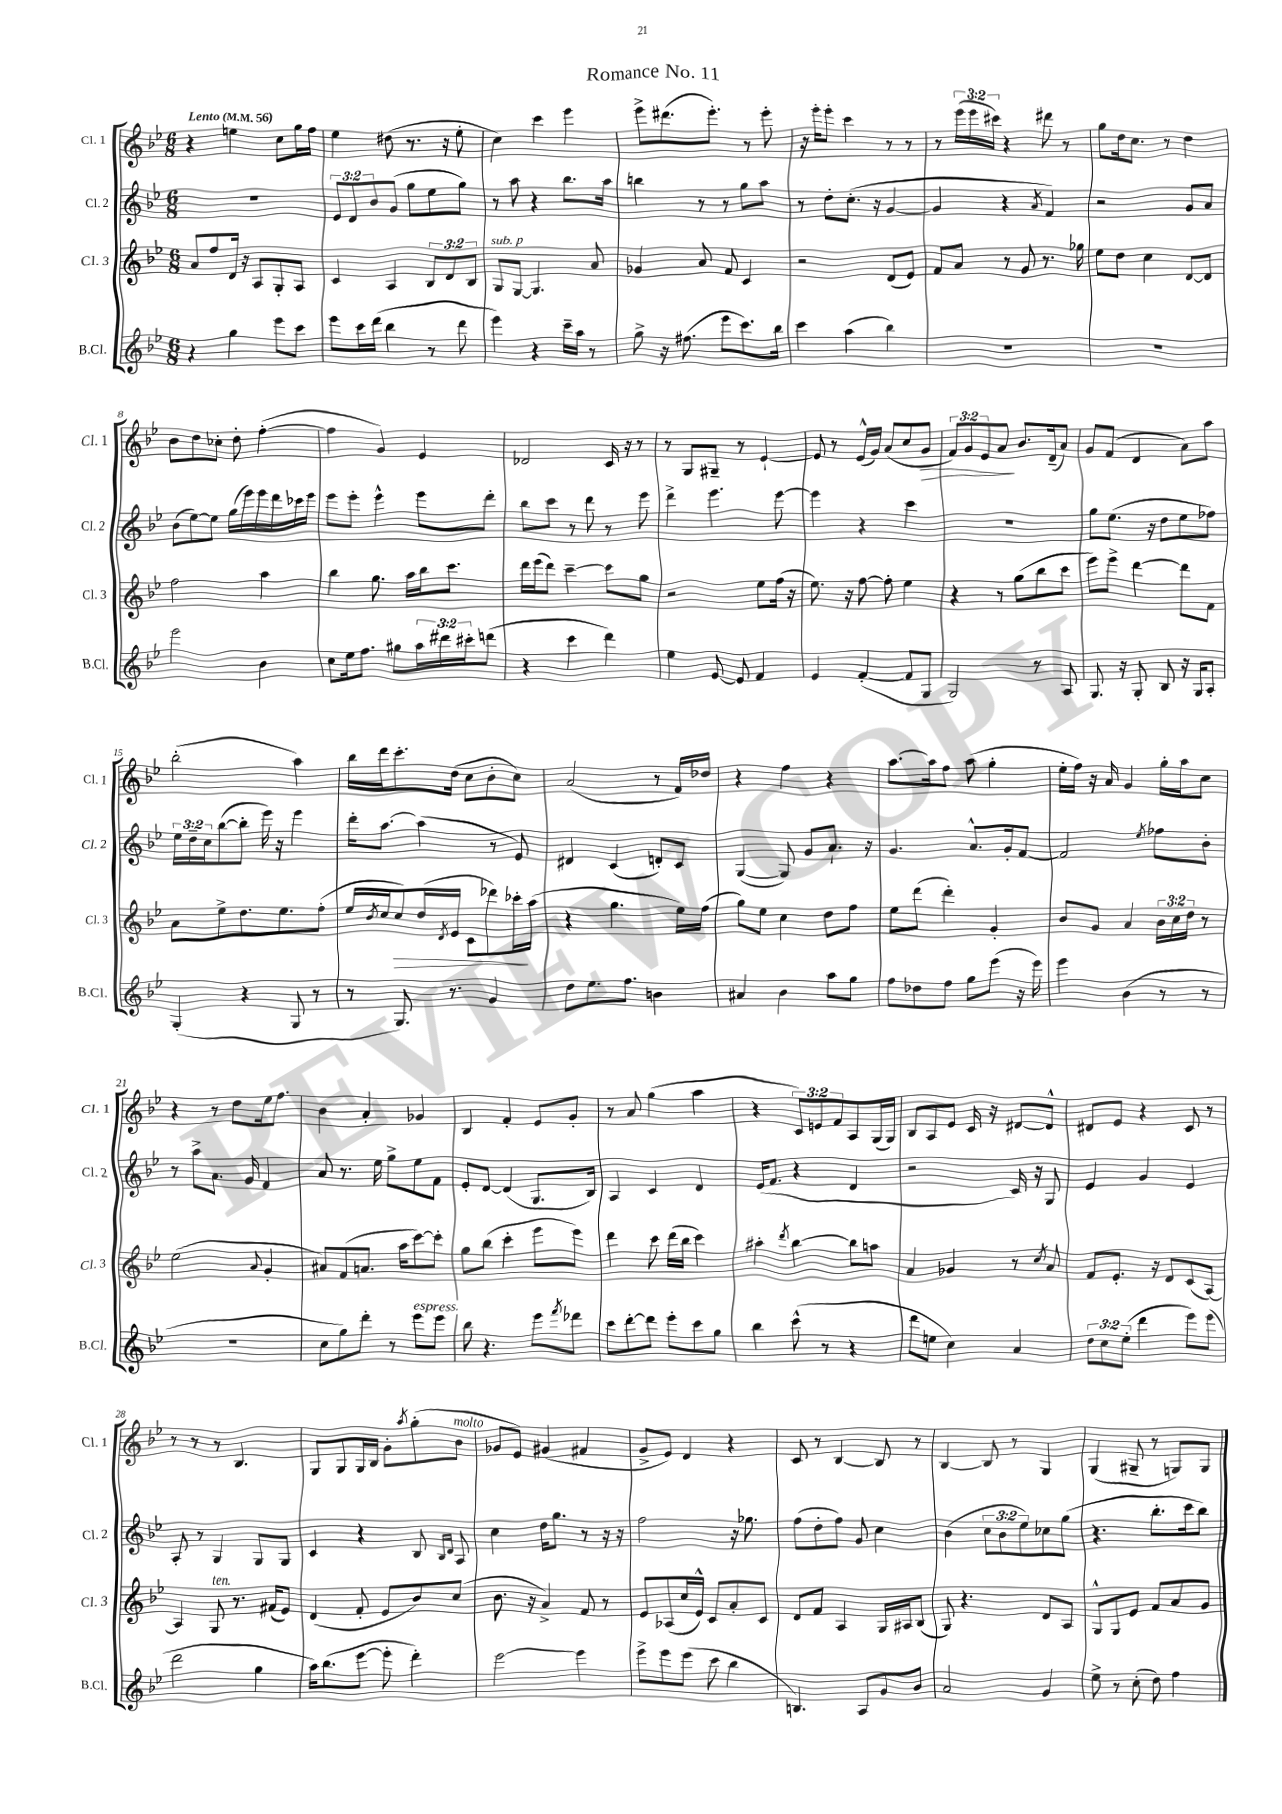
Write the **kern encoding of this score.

**kern	**kern	**kern	**kern
*staff4	*staff3	*staff2	*staff1
*clefG2	*clefG2	*clefG2	*clefG2
*k[b-e-]	*k[b-e-]	*k[b-e-]	*k[b-e-]
*M6/8	*M6/8	*M6/8	*M6/8
*MM56	*MM56	*MM56	*MM56
4r	8a	2.r	4r
.	8ff	.	.
4gg	16d	.	4ee
.	16r	.	.
.	8A	.	.
8eee-	8G'	.	8cc
8ccc	8A	.	16gg
.	.	.	16ff
=	=	=	=
8eee-	4c	12e-	4ee-
.	.	12d	.
16ccc	.	.	.
.	.	12b-	.
(16ddd	.	.	.
4bb-	4A	(8g	(8dd#
.	.	8gg	8.r
8r	12B-	8ee-	.
.	.	.	16r
.	12d	.	.
8ddd	.	8gg)	8ee-'
.	12B-	.	.
=	=	=	=
4eee-)	8G	8r	4cc)
.	[8G	8aa	.
4r	4.G]	4r	4ccc
16ccc~	.	8.bb-	4eee-
16aa	.	.	.
8r	8a	.	.
.	.	16aa	.
=	=	=	=
8gg^	4g-	4bb	8eee-^
16r	.	.	(8.ddd#
(8.ff#	.	.	.
.	8a	8r	.
.	.	.	8.eee-')
8eee-	8f	8r	.
8.ccc)	4c	8gg	8r
.	.	8aa	8eee-'
16bb-	.	.	.
=	=	=	=
4ccc	2r	8r	16r
.	.	.	16eee-'
.	.	8dd'	8eee-'
(4aa	.	(8.cc'	4ccc
.	.	16r	.
4bb-)	(8d	[4g	8r
.	8e-)	.	8r
=	=	=	=
2.r	8f	4g]	8r
.	8a	.	(24eee-
.	.	.	24eee-
.	.	.	24ccc#)
.	8r	4r	4r
.	8g	.	.
.	.	8qa	.
.	8.r	4f)	8ddd#
.	.	.	8r
.	16gg-	.	.
=	=	=	=
2.r	8ee-	2r	8gg
.	8dd	.	16dd
.	.	.	8.cc
.	4cc	.	.
.	.	.	8r
.	[8d	8g	4dd
.	8d]	8a	.
=	=	=	=
2eee-	2ff	(8b-	8b-
.	.	[8ee-)	8dd
.	.	8ee-]	8cc-'
.	.	(16gg	8dd'
.	.	16eee-)	.
4b-	4aa	16eee-	([4ff'
.	.	16ddd	.
.	.	16ccc-	.
.	.	16eee-	.
=	=	=	=
8cc	4bb-	8eee-	4ff]
16ee-	.	8eee-'	.
8.ff	.	.	.
.	8.gg	4eee-^^	4g)
8gg#	.	.	.
.	16aa	.	.
24aa	16bb-	8eee-	4e-
24ddd#	.	.	.
.	8.ccc	.	.
24ccc#'	.	.	.
(8ddd	.	8ddd'	.
=	=	=	=
4r	16ddd	8bb-	2d-
.	(16eee-	.	.
.	8ddd)	8ccc	.
4ccc	[4ccc~	8r	.
.	.	8ddd	.
4ddd)	8ccc]	8r	16c
.	.	.	16r
.	8gg	8eee-	8r
=	=	=	=
4ee-	2r	4ddd^	8r
.	.	.	8G
[8e-	.	4.eee-	8G#~
8e-]	.	.	8r
4f	8ee-	.	[4e-`
.	(16ff	[8eee-	.
.	16r	.	.
=	=	=	=
4e-	8.ee-)	4eee-]	8e-]
.	.	.	8r
.	16r	.	.
([4f'	[8ff	4r	(16e-^^
.	.	.	16g)
.	8ff']	.	(8a
8f]	4ee-	4ccc	8cc
8G	.	.	8g
=	=	=	=
2G)	4r	2.r	12f)
.	.	.	12g
.	.	.	12e-
.	8r	.	8a
.	(8gg	.	8.b-
8r	8bb-	.	.
.	.	.	(16d~
8A	8ccc	.	8a)
=	=	=	=
8.G	8eee-)	8gg	8g
.	8eee-^	(8.ee-	(8f
16r	.	.	.
8G'	[4ddd	.	4d
.	.	16r	.
8B-	.	8dd	.
16r	8ddd]	8ee-	8a)
16G	.	.	.
8A'	8f	8ff-)	8aa
=	=	=	=
(4G'	8a	24ee-	(2bb-'
.	.	24dd~	.
.	.	24cc	.
.	8ee-^	([8bb-	.
4r	8.dd	8bb-']	.
.	.	16eee-)	.
.	8.ee-	16r	.
8G	.	4eee-	4aa)
8r	(8ff'	.	.
=	=	=	=
8r	16ee-	16ddd'	16bb-
.	8qb-	.	.
.	16cc	[8.aa	16ddd
8.G)	8cc)	.	8.ccc'
.	(16dd	(4aa]	.
.	8qd	.	.
8.r	16e-	.	(16dd
.	8c	.	8cc
4g	8ddd-)	8r	8b-'
.	16ccc-'	8e-)	8cc)
.	(16aa	.	.
=	=	=	=
8dd	4r	4d#	(2a
8.ee-	.	.	.
.	4.gg	(4c	.
8.ff	.	.	.
4b	.	8d')	8r
.	16ee-)	8c	16f)
.	(16ff	.	16dd-
=	=	=	=
4a#	8gg)	([4G	4r
.	8ee-	.	.
4b-	4cc	8G])	4ff
.	.	8g	.
8aa	8dd	8.a`	4r
8gg	8ff	.	.
.	.	16r	.
=	=	=	=
8ff	8ee-	4.g	[8.aa
8dd-	(8ddd	.	.
.	.	.	16aa]
8ff	4ddd')	.	8ff
8gg	.	8.a^^	(8aa
(8eee-	4g'	.	4gg'
.	.	16g'	.
16r	.	[8f	.
16eee-)	.	.	.
=	=	=	=
4eee-	8b-	2f]	16ee-'
.	.	.	16ff)
.	8g	.	16r
.	.	.	16a
(4b-	4a	.	4g
.	.	8qee-	.
8r	24b-	8ff-	16gg'
.	24cc	.	.
.	.	.	16aa
.	24dd	.	.
8r	8r	8b-'	8cc
=	=	=	=
2.r	(2ee-	8r	4r
.	.	8aa^	.
.	.	8.a	8r
.	.	.	8dd
.	.	16g	.
.	8qqa	.	.
.	4g'	4f	16ee-
.	.	.	8.ff
=	=	=	=
8cc	8a#)	8a	4b-
8gg)	(8f	8.r	.
8ddd'	8.a	.	4a'
.	.	16ee-	.
8r	.	8gg^	.
.	16aa	.	.
8eee-	[8ccc)	8ee-	4g-
8eee-	8ccc']	8f	.
=	=	=	=
8bb-	8gg	8e-'	4B-
4.r	(8bb-	[8d	.
.	4ccc'	(4d]	4f'
8eee-	8eee-	8.G	8e-
8qfff	.	.	.
8ddd-	8eee-)	.	8g'
.	.	16B-)	.
=	=	=	=
8ccc	4ddd	4A	8r
[8ddd'	.	.	8a
8ddd]	8ccc	4c	(4gg
8eee-'	(16ddd	.	.
.	16bb-	.	.
8ccc	4ccc)	4d	4aa
8gg	.	.	.
=	=	=	=
4bb-	4aa#'	(16e-	4r
.	.	8.f	.
.	8qddd	.	.
(8ccc^^	[4bb-	4r	12c)
.	.	.	12e
8r	.	.	.
.	.	.	12f
4r	8bb-]	4d	8A
.	8aa	.	(16G
.	.	.	16G)
=	=	=	=
8ddd	4a	2r	8B-
8ee	.	.	8A
4cc)	4g-	.	8e-
.	.	.	16c
.	.	.	16r
4a	8r	16c)	[8d#
.	.	16r	.
.	8qcc	.	.
.	8a	8G	8d#^^]
=	=	=	=
12dd	8f	4e-	8d#
12cc	.	.	.
.	8.e-'	.	8e-
(12ee-'	.	.	.
4ddd	.	4g	4r
.	16r	.	.
.	8d	.	.
8eee-)	(8c	4e-	8c
(8eee-	[8A)	.	8r
=	=	=	=
2ddd	4A]	8A'	8r
.	.	8r	8r
.	8G	4G	8r
.	8.r	.	4.B-
4gg	.	8G	.
.	(16f#	.	.
.	8e-)	8G	.
=	=	=	=
16aa)	(4d	4c	8G
(8.bb-	.	.	.
.	.	.	8G
[8eee-	8f'	4r	16G
.	.	.	16B-
8eee-']	8e-	.	8g'
.	.	.	8qaa
4ddd')	8b-)	8B-	(8gg'
.	.	16qqB-	.
.	.	16qqd	.
.	(8cc	8A	8b-
=	=	=	=
[2eee-	8.b-	4cc	8g-
.	.	.	8e-)
.	16r	.	.
.	4a^)	16dd	(4g#
.	.	8.gg	.
4eee-]	8f	8r	4f#
.	8r	16r	.
.	.	16r	.
=	=	=	=
8eee-^	8e-	2ff	8g^
8eee-	(8A-	.	8e-)
(8eee-	16cc	.	4d
.	16e-^^)	.	.
8ccc	8c	.	.
4bb-	8a'	16r	4r
.	.	8.gg-	.
.	8c	.	.
=	=	=	=
4.B)	8d	(8ff	8c
.	8f	8dd'	8r
.	4A	8ff)	[4B-
8A	.	8g	.
8g	16G	4cc	8B-]
.	16A#	.	.
8b-	(8B-	.	8r
=	=	=	=
2a	8G)	(4b-	[4B-
.	4.r	.	.
.	.	12cc	8B-]
.	.	12b-	.
.	.	.	8r
.	.	12ee-)	.
4g	8d	8cc-	4G
.	8A	(8gg	.
=	=	=	=
8ee-^	8G^^	4.r	(4G
8r	8G	.	.
(8cc'	8e-	.	8G#~
8dd)	8f	8.bb-'	8r
4ff	8a	.	8G)
.	.	16ccc	.
.	8g	8bb-)	8G
==	==	==	==
*-	*-	*-	*-
